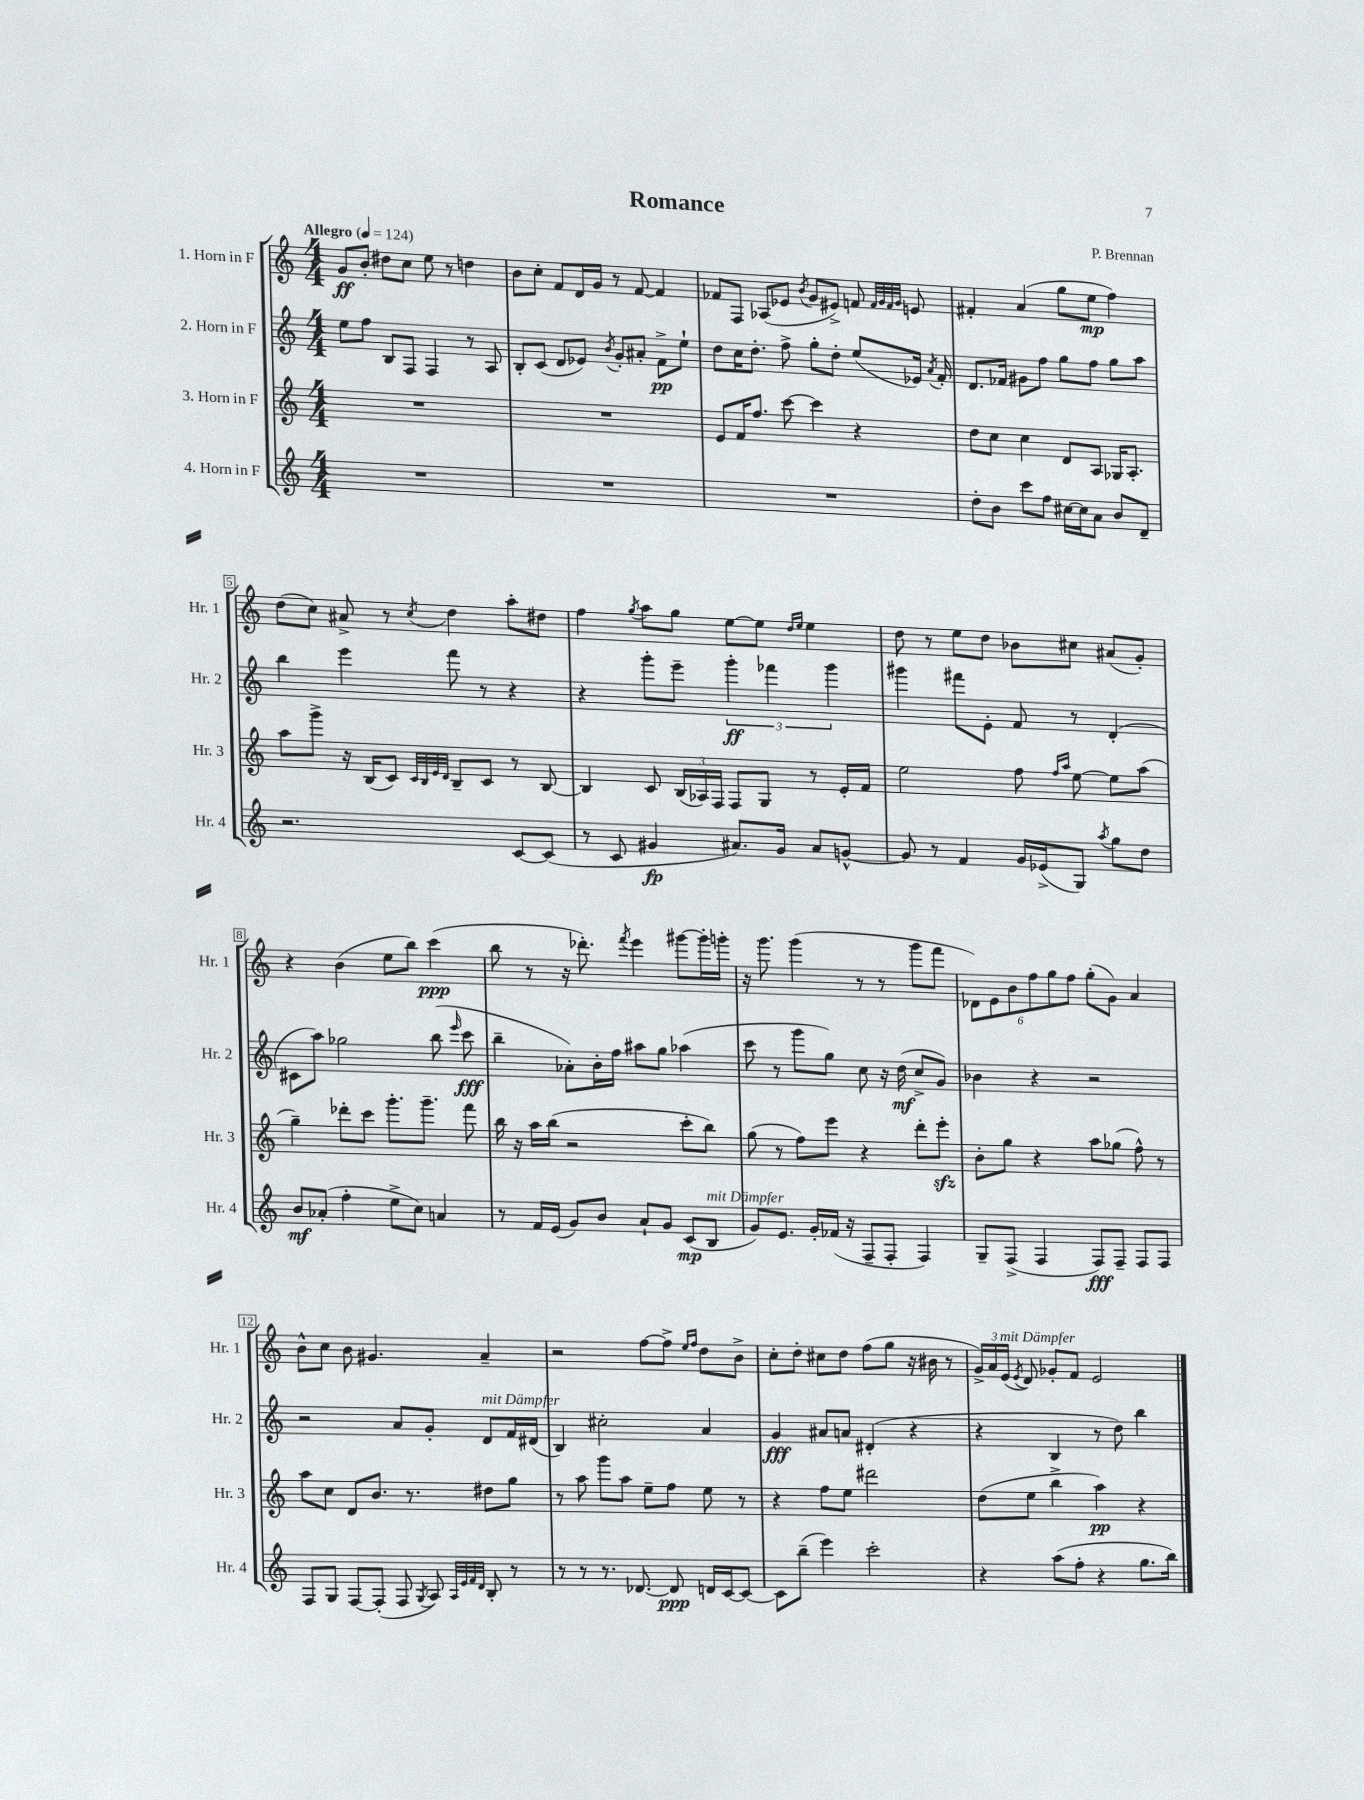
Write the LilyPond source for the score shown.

\header { title = "Romance" composer = "P. Brennan" }
<<
\new StaffGroup <<
\new Staff = "s0" \with { instrumentName = "1. Horn in F" shortInstrumentName = "Hr. 1" } {
    \clef treble \key c \major \numericTimeSignature \time 4/4 \tempo "Allegro" 4 = 124
    \autoBeamOff g'8[\ff b'8]-. dis''8[ c''8] e''8 r8 d''4 |
    b'8[ c''8]-. f'8[ d'16 g'16] r8 f'8~ f'4 |
    fes'8[ f8] aes8[( ees'8] \acciaccatura { b'8 } g'8[ eis'8]->) f'8 \grace { f'32[ g'32 f'32 g'32] } e'8 |
    fis'4-. a'4( g''8[ e''8]\mp f''4) |
    d''8[( c''8]) ais'8-> r8 \acciaccatura { c''8 } d''4 a''8[-. dis''8] |
    f''4 \acciaccatura { g''8 } a''8[ g''8] e''8[~ e''8] \grace { d''16[ e''16] } e''4 |
    d''8 r8 e''8[ d''8] bes'8[ cis''8] ais'8[( g'8]-.) |
    r4 b'4( e''8[ b''8]) c'''4\ppp( |
    b''8 r8 r16 des'''8.-.) \acciaccatura { f'''8 } e'''4 gis'''8[~ gis'''16-. g'''16]-. |
    r16 g'''8. g'''4( r8 r8 g'''8[ f'''8] |
    \tuplet 6/4 { des'8[) e'8 b'8 f''8 g''8 f''8] } g''8[-.( g'8]) a'4 |
    b'8[-^ c''8] b'8 gis'4. a'4-- |
    r2 f''8[~ f''8]-> \grace { e''16[ f''16] } d''8[ b'8]-> |
    c''8[-. d''8]-. cis''8[ d''8] f''8[( g''8] r16 bis'16 r8 |
    \tuplet 3/2 { g'16[->) a'16 e'16]^\markup { \italic "mit Dämpfer" }( } \acciaccatura { e'8 } d'8) ges'8[-. f'8] e'2 \bar "|." |
}
\new Staff = "s1" \with { instrumentName = "2. Horn in F" shortInstrumentName = "Hr. 2" } {
    \clef treble \key c \major \numericTimeSignature \time 4/4
    \autoBeamOff e''8[ f''8] b8[ f8] f4 r8 a8 |
    b8[-. c'8]( d'8[ ees'8]) \acciaccatura { b'8 } g'8[-. ais'8]-. f'8[->\pp e''8]-! |
    d''8[ c''16 d''8.]-. f''8-> g''8[-. d''8]-. e''8[( ees'16]) \acciaccatura { a'8 } f'16-. |
    d'8.[ fes'16] gis'8[ f''8] g''8[ f''8] g''8[ a''8] |
    b''4 e'''4 f'''8 r8 r4 |
    r4 g'''8[-. e'''8]-- \tuplet 3/2 { g'''4-.\ff fes'''4 g'''4 } |
    gis'''4 fis'''8[ e'8]-. f'8 r8 d'4-.( |
    cis'8[ a''8]) ges''2 b''8( \grace { e'''16 } c'''8\fff |
    b''4-- aes'8[-.) b'16-. f''16] ais''8[ g''8] aes''4( |
    c'''8 r8 g'''8[ g''8]) c''8 r16 d''16\mf( c''8[-> g'8]) |
    bes'4 r4 r2 |
    r2 a'8[ g'8]-. d'8[^\markup { \italic "mit Dämpfer" } f'16 dis'16]( |
    b4) cis''2-. a'4 |
    g'4\fff ais'8[ a'8] dis'4-.( r4 |
    r4 b4 r8 d''8) b''4 \bar "|." |
}
\new Staff = "s2" \with { instrumentName = "3. Horn in F" shortInstrumentName = "Hr. 3" } {
    \clef treble \key c \major \numericTimeSignature \time 4/4
    \autoBeamOff R1 |
    R1 |
    e'8[ f'16 f''8.] c'''8~ c'''4 r4 |
    d''8[ c''8] c''4 d'8[ a8] ges16[ a8.]-. |
    a''8[ g'''8]-> r16 b16[( c'8]) \grace { c'32[ b32 e'32 d'32] } b8[-- c'8] r8 b8~ |
    b4 c'8 \tuplet 3/2 { b16[( aes16) f16] } f8[ g8] r8 e'16[-. f'16] |
    e''2 f''8 \grace { f''16[ a''16] } e''8~ e''8[ a''8]( |
    g''4--) des'''8[-. c'''8] g'''8.[-. g'''8.]-- f'''8 |
    b''16 r16 a''16[ b''16]( r2 c'''8[-. b''8]) |
    g''8( r8 f''8[) e'''8] r4 d'''8[-. e'''8]-.\sfz |
    b'8[-. g''8] r4 a''8[ ges''8]( f''8-^) r8 |
    a''8[ c''8] d'8[ b'8.] r8. dis''8[ g''8] |
    r8 a''8 g'''8[ a''8] e''8[-- f''8] e''8 r8 |
    r4 f''8[ e''8] dis'''2 |
    d''8[( e''8] b''4-> a''4\pp) r4 \bar "|." |
}
\new Staff = "s3" \with { instrumentName = "4. Horn in F" shortInstrumentName = "Hr. 4" } {
    \clef treble \key c \major \numericTimeSignature \time 4/4
    \autoBeamOff R1 |
    R1 |
    R1 |
    d''8[-. b'8] c'''8[ f''8] cis''16[~ cis''16 a'8] b'8[ d'8]-- |
    r2. c'8[~ c'8]( |
    r8 c'8 gis'4\fp ais'8.[) gis'16] ais'8[ g'8]~-^ |
    g'8 r8 f'4 g'16[ ees'16->( g8]) \acciaccatura { a''8 } g''8[ d''8] |
    b'8[\mf aes'8]-.( f''4-. e''8[-> c''8]) a'4 |
    r8 f'16[ e'16]( g'8[) b'8] a'8[-! g'8] c'8[\mp( b8]^\markup { \italic "mit Dämpfer" } |
    g'8[) e'8.] g'16[-. fes'16]( r16 f8[-- f8]-. f4) |
    g8[-- f8]->( f4 f8[\fff) f8]-- f8[ f8] |
    f8[ g8] f8[~ f8]-.( f8 \acciaccatura { g8 } a8) \grace { a32[ e'32 f'32 d'32] } b8-. r8 |
    r8 r8 r8. des'8.~ des'8\ppp d'16[ c'16~ c'8]~ |
    c'8[ b''8]--( e'''4) c'''2-. |
    r4 a''8[( f''8]-. r4 g''8.[ b''16]) \bar "|." |
}
>>
>>
\layout { \context { \Score \override BarNumber.stencil = #(make-stencil-boxer 0.1 0.3 ly:text-interface::print) } }
